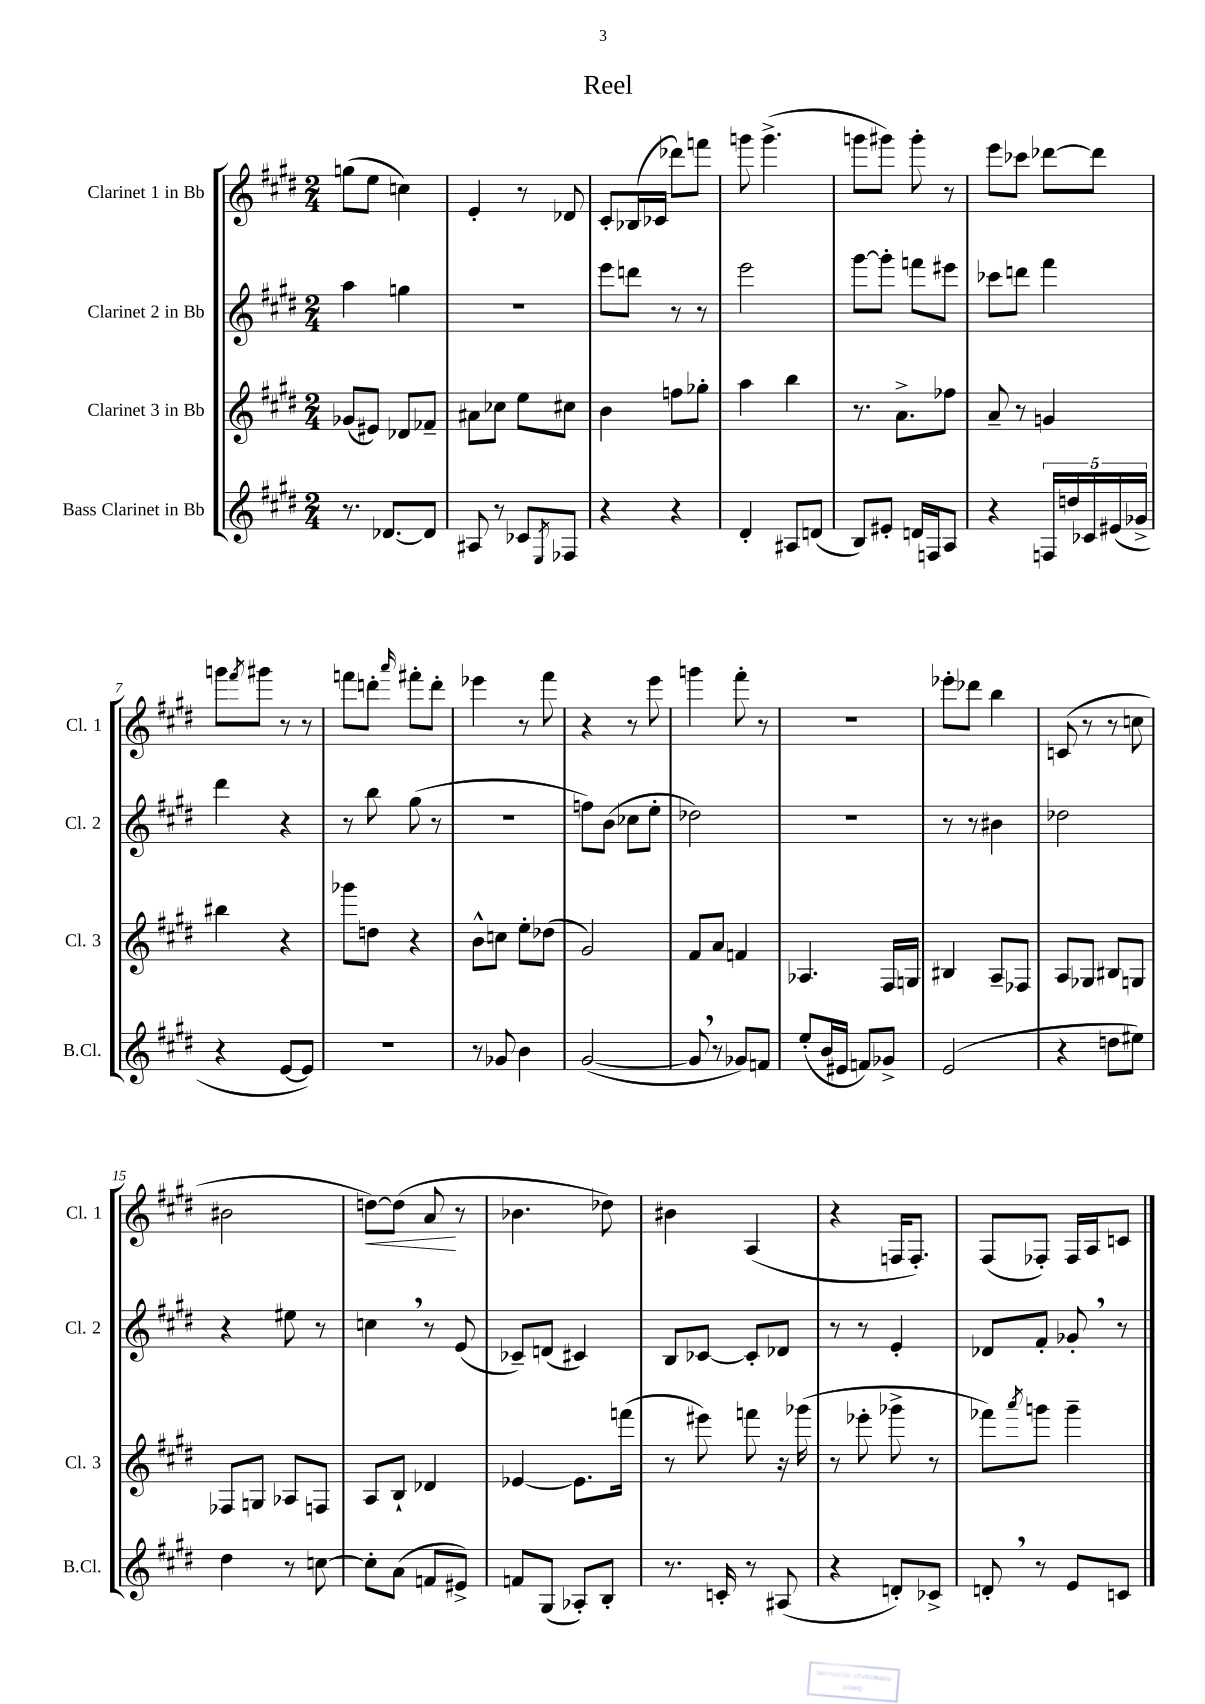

**kern	**kern	**kern	**kern
*staff4	*staff3	*staff2	*staff1
*clefG2	*clefG2	*clefG2	*clefG2
*k[f#c#g#d#]	*k[f#c#g#d#]	*k[f#c#g#d#]	*k[f#c#g#d#]
*M2/4	*M2/4	*M2/4	*M2/4
8.r	(8g-	4aa	(8gg
.	8e#)	.	8ee
[8.d-	.	.	.
.	8d-	4gg	4cc)
8d-]	8f-~	.	.
=	=	=	=
8A#	8a#	2r	4e'
8r	8cc-	.	.
8c-	8ee	.	8r
8qE	.	.	.
8F-	8cc#	.	8d-
=	=	=	=
4r	4b	8eee	8c#'
.	.	8ddd	(16B-
.	.	.	16c-
4r	8ff	8r	8ddd-)
.	8gg-'	8r	8fff
=	=	=	=
4d#'	4aa	2eee	8ggg
.	.	.	(4.ggg^
8A#	4bb	.	.
(8d	.	.	.
=	=	=	=
8B)	8.r	[8ggg#	8ggg
8e#'	.	8ggg#']	8ggg#)
.	8.a^	.	.
16d	.	8fff	8ggg#'
16F	.	.	.
8A	8ff-	8eee#	8r
=	=	=	=
4r	8a~	8ccc-	8eee
.	8r	8ddd	8ccc-
20F	4g	4fff#	[8ddd-
20dd	.	.	.
20c-	.	.	.
.	.	.	8ddd-]
(20e#	.	.	.
20g-^	.	.	.
=	=	=	=
4r	4bb#	4ddd#	8ggg
.	.	.	8qfff#
.	.	.	8ggg#
[8e	4r	4r	8r
8e])	.	.	8r
=	=	=	=
2r	8ggg-	8r	8fff
.	8dd	8bb	8ddd'
.	.	.	16qqaaa
.	4r	(8gg#	8fff#'
.	.	8r	8ddd'
=	=	=	=
8r	8b^^	2r	4eee-
8g-	8cc	.	.
4b	8ee'	.	8r
.	(8dd-	.	8fff#
=	=	=	=
([2g#	2g#)	8ff)	4r
.	.	(8b	.
.	.	8cc-	8r
.	.	8ee'	8eee
=	=	=	=
8g#]	8f#	2dd-)	4ggg
8r	8a	.	.
8g-)	4f	.	8fff#'
8f	.	.	8r
=	=	=	=
(8ee'	4.A-	2r	2r
16b	.	.	.
16e#	.	.	.
8f)	.	.	.
8g-^	16F#	.	.
.	16G	.	.
=	=	=	=
(2e	4B#	8r	8eee-'
.	.	8r	8ddd-
.	8A~	4b#	4bb
.	8F-	.	.
=	=	=	=
4r	8A	2dd-	(8c
.	8G-	.	8r
8dd	8B#	.	8r
8ee#)	8G	.	8cc
=	=	=	=
4dd#	8F-	4r	2b#
.	8G	.	.
8r	8A-	8ee#	.
[8cc	8F	8r	.
=	=	=	=
8cc']	8A	4cc	[8dd)
(8a	8B`	.	(8dd]
8f	4d-	8r	8a
8e#^)	.	(8e	8r
=	=	=	=
8f	[4e-	8c-~)	4.b-
(8G#	.	(8d	.
8A-')	8.e-]	4c#)	.
8B'	.	.	8dd-)
.	(16fff	.	.
=	=	=	=
8.r	8r	8B	4b#
.	8eee#)	[8c-	.
16c'	.	.	.
8r	8fff	8c-']	(4A
(8A#	16r	8d-	.
.	(16ggg-	.	.
=	=	=	=
4r	8r	8r	4r
.	8eee-'	8r	.
8d')	8ggg-^	4e'	16F
.	.	.	8.F')
8c-^	8r	.	.
=	=	=	=
8d'	8fff-)	8d-	(8F#
.	8qaaa	.	.
8r	8ggg	8f#'	8F-')
8e	4ggg~	8g-'	16F-
.	.	.	16A
8c	.	8r	8c
==	==	==	==
*-	*-	*-	*-
